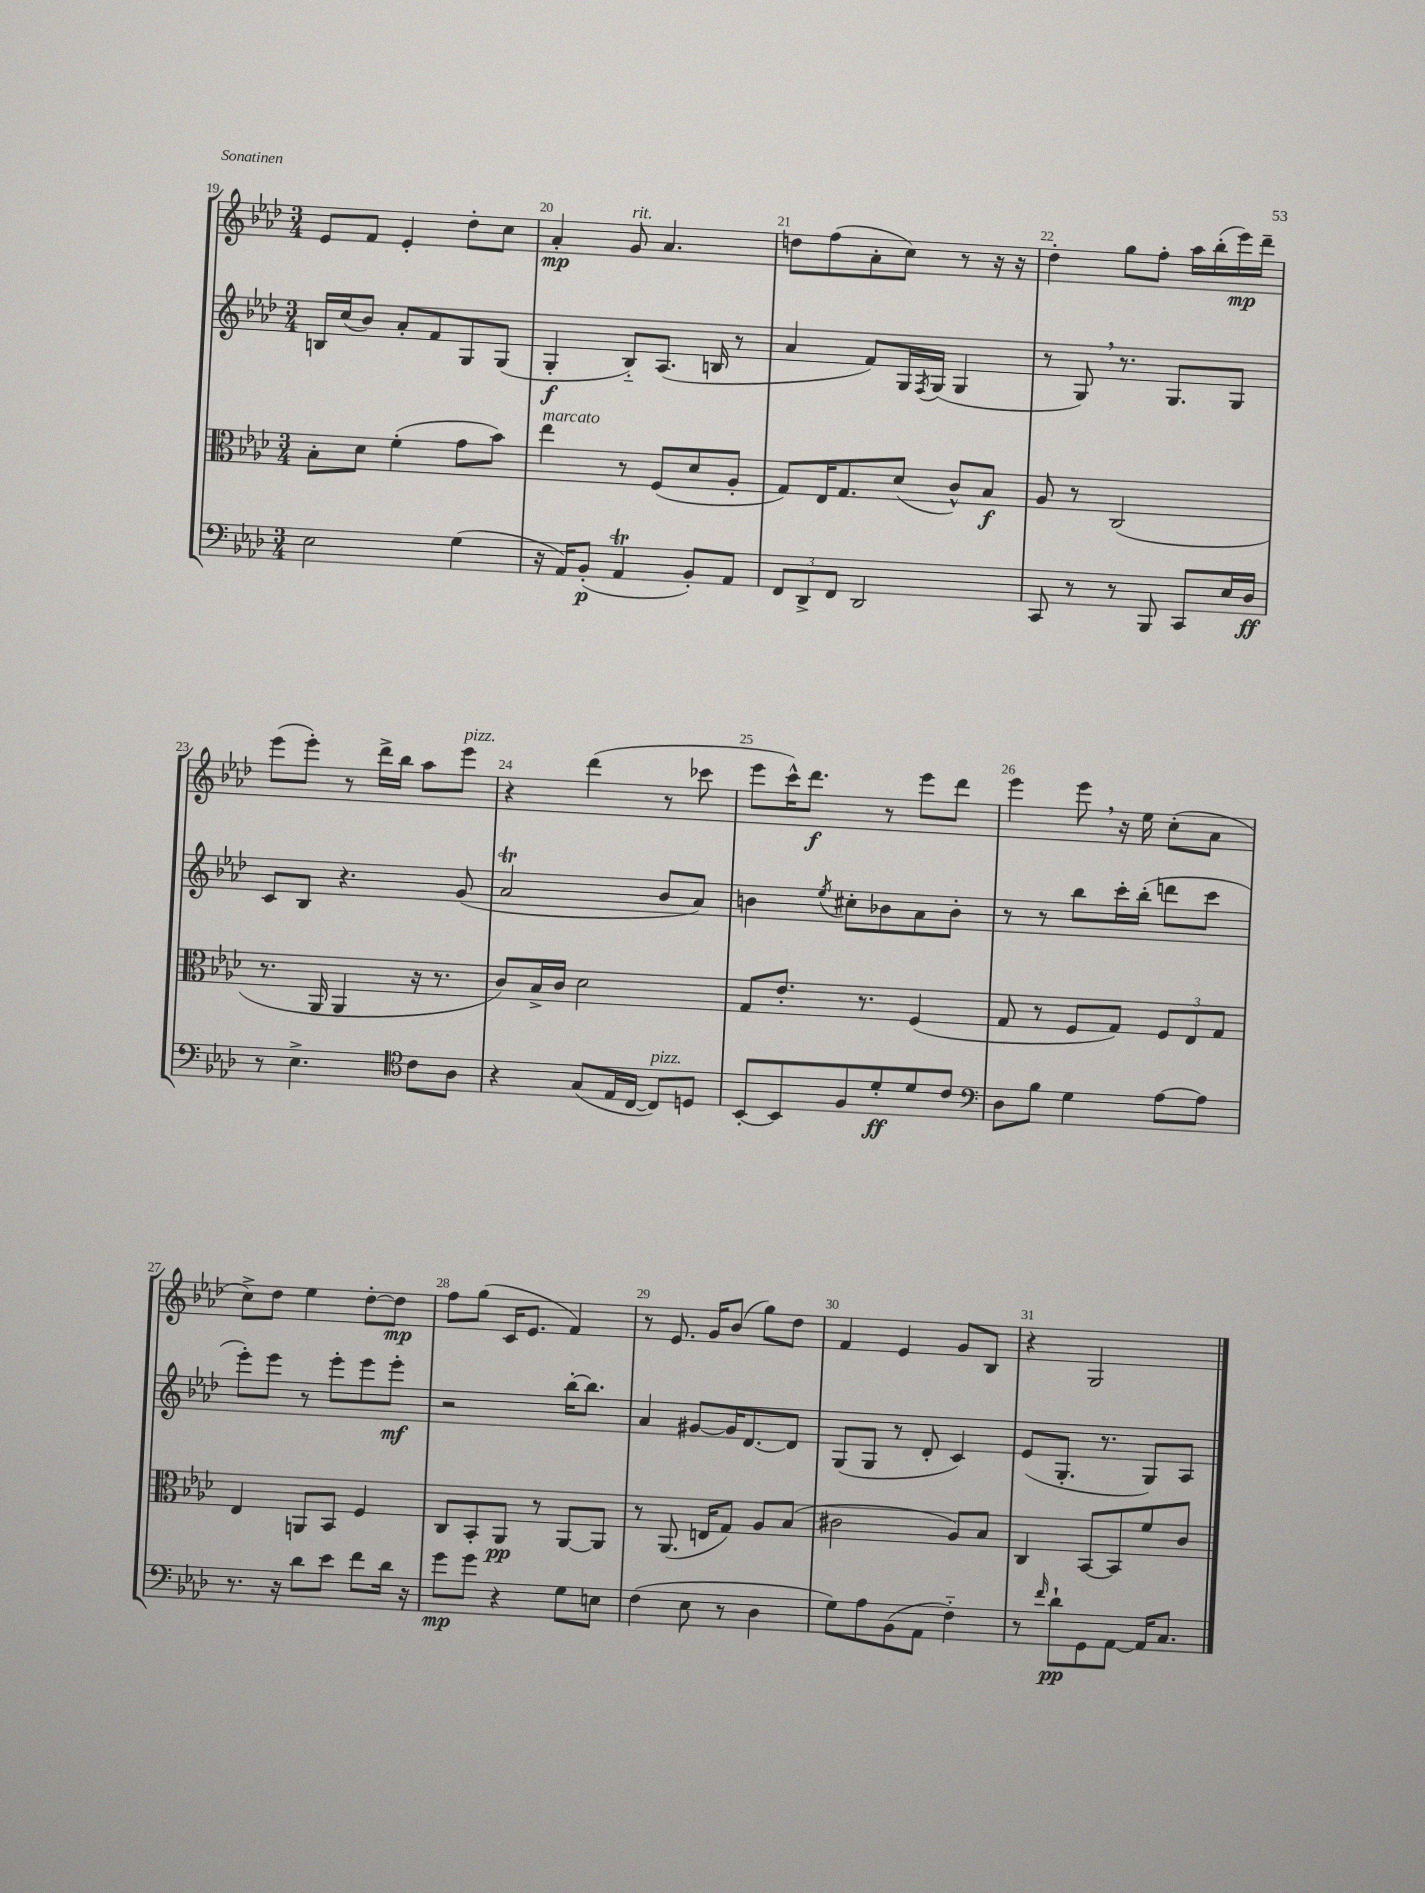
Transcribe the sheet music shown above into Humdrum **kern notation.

**kern	**dynam	**kern	**dynam	**kern	**dynam	**kern	**dynam
*part4	*part4	*part3	*part3	*part2	*part2	*part1	*part1
*staff4	*staff4	*staff3	*staff3	*staff2	*staff2	*staff1	*staff1
*clefF4	*	*clefC3	*	*clefG2	*	*clefG2	*
*k[b-e-a-d-]	*	*k[b-e-a-d-]	*	*k[b-e-a-d-]	*	*k[b-e-a-d-]	*
*M3/4	*	*M3/4	*	*M3/4	*	*M3/4	*
=19	=19	=19	=19	=19	=19	=19	=19
2E-\	.	8B-'\L	.	16Bn/LL	.	8e-/L	.
.	.	.	.	(16cc/J	.	.	.
.	.	8d-\J	.	8b-/J)	.	8f/J	.
.	.	(4f'\	.	8a-'/L	.	4e-'/	.
.	.	.	.	8f/	.	.	.
(4G\	.	8g\L	.	8G/	.	8dd-'\L	.
.	.	8b-\J)	.	(8G/J	.	8cc\J	.
=20	=20	=20	=20	=20	=20	=20	=20
!	!	!LO:TX:a:i:t=marcato	!	!	!	!	!
16r	.	4ee-\	.	4G'/	f	4a-'/	mp
16AA-/KL)	.	.	.	.	.	.	.
(8BB-'/J	p	.	.	.	.	.	.
!	!	!	!	!	!	!LO:TX:a:i:t=rit.	!
4AA-T/	.	8r	.	8B-/L)	.	8g/	.
.	.	(8F/L	.	(8.A-/J	.	4.a-/	.
8BB-'/L)	.	8d-/	.	.	.	.	.
.	.	.	.	16Bn/	.	.	.
8AA-/J	.	8A-'/J	.	8r	.	.	.
=21	=21	=21	=21	=21	=21	=21	=21
12FF/L	.	8G/L)	.	4a-/	.	8ddn\L	.
12DD-^/	.	.	.	.	.	.	.
.	.	16E-/K	.	.	.	(8ff\	.
12FF/J	.	.	.	.	.	.	.
.	.	8.G/	.	.	.	.	.
2DD-/	.	.	.	8f/L)	.	8a-'\	.
.	.	(8d-/J	.	16G/L	.	8cc\J)	.
.	.	.	.	8qF/	.	.	.
.	.	.	.	(16G/JJ	.	.	.
.	.	8c^^/L)	.	4G/	.	8r	.
.	.	8B-/J	f	.	.	16r	.
.	.	.	.	.	.	16r	.
=22	=22	=22	=22	=22	=22	=22	=22
8CC/	.	8A-/	.	8r	.	4dd-'\	.
8r	.	8r	.	8G,/)	.	.	.
8r	.	(2C/	.	8.r	.	8gg\L	.
8BBB-/	.	.	.	.	.	8ff'\J	.
.	.	.	.	8.G/L	.	.	.
8CC/L	.	.	.	.	.	16aa-\LL	.
.	.	.	.	.	.	(16bb-'\	.
16E-/L	.	.	.	8G/J	.	16eee-\)	mp
16D-/JJ	ff	.	.	.	.	16ddd-~\JJ	.
!!LO:LB:g=z
=23	=23	=23	=23	=23	=23	=23	=23
8r	.	8.r	.	8c/L	.	(8eee-\L	.
4.E-^\	.	.	.	8B-/J	.	8eee-'\J)	.
.	.	16AA-/	.	.	.	.	.
.	.	4AA-/	.	4.r	.	8r	.
.	.	.	.	.	.	16ddd-^\LL	.
.	.	.	.	.	.	16bb-\JJ	.
*clefC4	*	*	*	*	*	*	*
8c\L	.	16r	.	.	.	8aa-\L	.
.	.	8.r	.	.	.	.	.
!	!	!	!	!	!	!LO:TX:a:i:t=pizz.	!
8A-\J	.	.	.	(8g/	.	8eee-\J	.
=24	=24	=24	=24	=24	=24	=24	=24
4r	.	8c/L)	.	2a-T/	.	4r	.
.	.	16B-^/L	.	.	.	.	.
.	.	16c/JJ	.	.	.	.	.
(8G/L	.	2d-\	.	.	.	(4ddd-\	.
16E-/L	.	.	.	.	.	.	.
[16C/JJ	.	.	.	.	.	.	.
!LO:TX:a:i:t=pizz.	!	!	!	!	!	!	!
8C/L])	.	.	.	8b-/L	.	8r	.
8Dn/J	.	.	.	8a-/J)	.	8ccc-X\	.
=25	=25	=25	=25	=25	=25	=25	=25
[8BB-'/L	.	8G/L	.	4bn\	.	8eee-\L	.
8BB-/]	.	8.e-'/J	.	.	.	16ccc^^\K)	.
.	.	.	.	.	.	8.ddd-\J	f
.	.	.	.	8qee-/	.	.	.
8F/	.	.	.	8cc#X'\L	.	.	.
.	.	8.r	.	.	.	.	.
8d-'/	ff	.	.	8b-X\	.	8r	.
8d-/	.	(4F/	.	8a-\	.	8eee-\L	.
8c/J	.	.	.	8b-'\J	.	8ddd-\J	.
=26	=26	=26	=26	=26	=26	=26	=26
*clefF4	*	*	*	*	*	*	*
8D-\L	.	8G/	.	8r	.	4eee-\	.
8B-\J	.	8r	.	8r	.	.	.
4G\	.	8F/L	.	8bb-\L	.	8eee-,\	.
.	.	8G/J)	.	16ccc'\L	.	16r	.
.	.	.	.	(16bb-'\JJ	.	16ee-\	.
[8A-\L	.	12F/L	.	8dddn\L	.	(8cc'\L	.
.	.	12E-/	.	.	.	.	.
8A-\J]	.	.	.	8ccc\J	.	8a-\J	.
.	.	12G/J	.	.	.	.	.
!!LO:LB:g=z
=27	=27	=27	=27	=27	=27	=27	=27
8.r	.	4E-/	.	8eee-'\L)	.	8cc^\L)	.
.	.	.	.	8eee-\J	.	8dd-\J	.
16r	.	.	.	.	.	.	.
8d-\L	.	8AAn/L	.	8r	.	4ee-\	.
8e-\J	.	8BB-/J	.	8eee-'\L	.	.	.
8f\L	.	4F/	.	8eee-\	.	[8dd-'\L	.
16d-\Jk	.	.	.	8eee-'\J	mf	8dd-\J]	mp
16r	.	.	.	.	.	.	.
=28	=28	=28	=28	=28	=28	=28	=28
8g\L	mp	8C/L	.	2r	.	8ff\L	.
8g\J	.	8BB-'/	.	.	.	(8gg\J	.
4r	.	8AA-/J	pp	.	.	16c/KL	.
.	.	.	.	.	.	8.e-/J	.
.	.	8r	.	.	.	.	.
8G\L	.	[8AA-/L	.	[16bb-'\KL	.	4f/)	.
.	.	.	.	8.bb-\J]	.	.	.
8En\J	.	8AA-/J]	.	.	.	.	.
=29	=29	=29	=29	=29	=29	=29	=29
(4F\	.	8r	.	4a-/	.	8r	.
.	.	(8.AA-/	.	.	.	8.e-/	.
8E-\	.	.	.	[8g#X/L	.	.	.
.	.	16En/KL	.	.	.	16g/KL	.
8r	.	8G/J)	.	16g#/K]	.	(8b-/J	.
.	.	.	.	[8.d-/	.	.	.
4D-\	.	8A-/L	.	.	.	8gg\L)	.
.	.	(8B-/J	.	8d-/J]	.	8dd-\J	.
=30	=30	=30	=30	=30	=30	=30	=30
8G\L)	.	2c#X\	.	(8G/L	.	4f/	.
8A-\	.	.	.	8G/J	.	.	.
(8BB-\	.	.	.	8r	.	4e-/	.
8AA-\J	.	.	.	8d-'/	.	.	.
4F\)	.	8A-/L)	.	4c/)	.	8g/L	.
.	.	8B-/J	.	.	.	8B-/J	.
=31	=31	=31	=31	=31	=31	=31	=31
8r	.	4C/	.	(8e-/L	.	4r	.
16qqf/	.	.	.	.	.	.	.
8d-`\L	pp	.	.	8.G'/J	.	.	.
8GG\	.	[8BB-/L	.	.	.	2G/	.
.	.	.	.	8.r	.	.	.
[8AA-\J	.	8BB-/]	.	.	.	.	.
16AA-/KL]	.	8f/	.	8G/L)	.	.	.
8.C/J	.	.	.	.	.	.	.
.	.	8c/J	.	8A-/J	.	.	.
==	==	==	==	==	==	==	==
*-	*-	*-	*-	*-	*-	*-	*-
